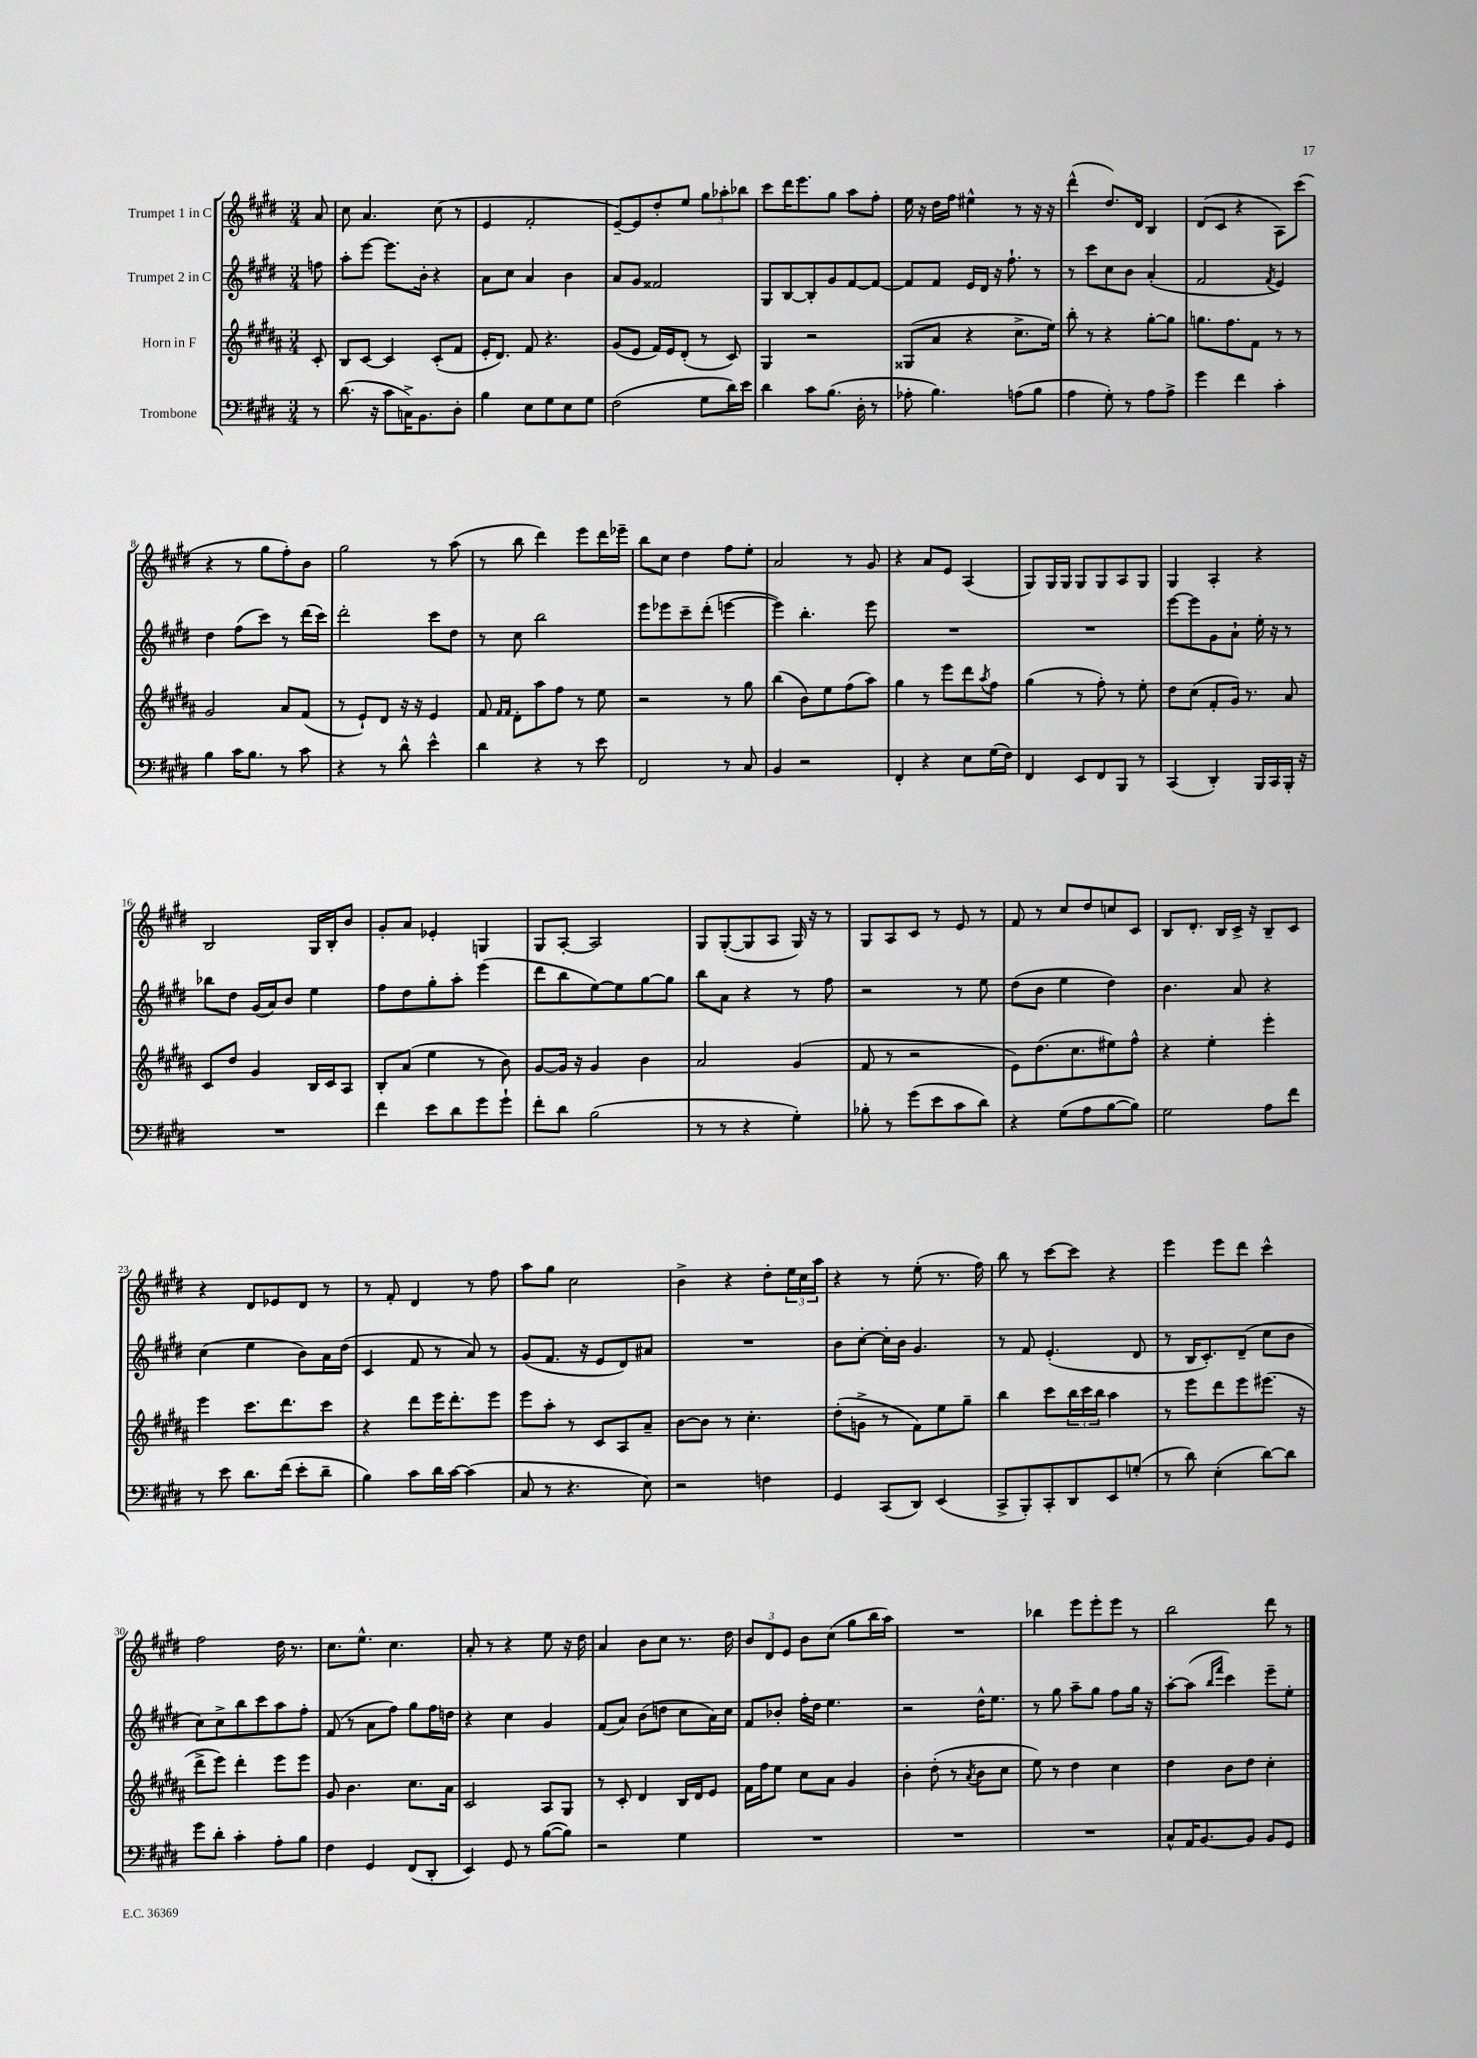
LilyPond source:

<<
\new StaffGroup <<
\new Staff = "s0" \with { instrumentName = "Trumpet 1 in C" } {
    \clef treble \key e \major \numericTimeSignature \time 3/4 \partial 8
    a'8 |
    cis''8 a'4. cis''8( r8 |
    e'4 fis'2-. |
    e'8~--) e'8 dis''8-. e''8 \tuplet 3/2 { gis''8 aes''8-. bes''8 } |
    cis'''8 dis'''16 e'''8. gis''8 a''8 fis''8-. |
    e''16 r16 dis''16 fis''16 eis''4-^ r8 r16 r16 |
    dis'''4-^( dis''8.) dis'16 b4 |
    dis'8( cis'8 r4 a8) cis'''8( |
    r4 r8 gis''8 fis''8-.) b'8 |
    gis''2 r8 a''8( |
    r8 b''8 dis'''4) e'''8 dis'''16 ees'''16-- |
    b''8 cis''8 dis''4 fis''8 e''8-. |
    a'2 r8 gis'8 |
    r4 a'8 e'8 a4( |
    gis8) gis16 gis16 gis8 gis8 a8 gis8 |
    gis4 a4-. r4 |
    b2 gis16 b16-. b'8 |
    gis'8-. a'8 ees'4-. g4 |
    gis8 a8~-. a2 |
    gis8 gis8~-.( gis8 a8 gis16) r16 r8 |
    gis8 a8 cis'8 r8 e'8 r8 |
    fis'8 r8 cis''8 dis''8 c''8 cis'8 |
    b8 dis'8.-. b16 cis'16-> r16 b8-- cis'8 |
    r4 dis'8 ees'8 dis'8 r8 |
    r8 fis'8-. dis'4 r8 fis''8 |
    a''8 gis''8 cis''2 |
    b'4-> r4 dis''8-. \tuplet 3/2 { e''16 cis''16 a''16 } |
    r4 r8 e''8-.( r8. fis''16) |
    b''8 r8 cis'''8~ cis'''8 r4 |
    e'''4 e'''8 dis'''8 cis'''4-^ |
    fis''2 dis''16 r8. |
    cis''8. e''8.-^ cis''4. |
    a'8-. r8 r4 e''8 r16 dis''16 |
    a'4 b'8 cis''8 r8. dis''16 |
    \tuplet 3/2 { b'8 dis'8 e'8 } b'8 cis''8( gis''8 b''16 a''16) |
    R2. |
    bes''4 e'''8 e'''8-. e'''8 r8 |
    b''2 dis'''8 r8 \bar "|." |
}
\new Staff = "s1" \with { instrumentName = "Trumpet 2 in C" } {
    \clef treble \key e \major \numericTimeSignature \time 3/4 \partial 8
    f''8 |
    a''8-. e'''8~ e'''8. b'16-. r4 |
    a'8 cis''8 a'4 b'4 |
    a'8 gis'8 fisis'2 |
    gis8 b8~ b8-. gis'8 fis'8~ fis'8~ |
    fis'8 fis'8 e'16 dis'16 r16 fis''8.-! r8 |
    r8 cis'''8 cis''8 b'8 a'4-.( |
    fis'2 \acciaccatura { fis'8 } e'4) |
    dis''4 fis''8( cis'''8) r8 dis'''16( cis'''16) |
    dis'''2-. cis'''8 dis''8 |
    r8 cis''8 b''2 |
    e'''8 ees'''8 cis'''8-- dis'''8-.( e'''4~ |
    e'''4) b''4.-. e'''8 |
    R2. |
    R2. |
    e'''8~ e'''8 gis'8 a'8-! e''16-. r16 r8 |
    bes''8 dis''8 gis'16( a'16) b'8 e''4 |
    fis''8 dis''8 gis''8-. a''8-. e'''4( |
    dis'''8 b''8 e''8~) e''8 gis''8~ gis''8 |
    b''8 a'8 r4 r8 fis''8 |
    r2 r8 e''8 |
    dis''8( b'8 e''4 dis''4) |
    b'4. a'8 r4 |
    cis''4( e''4 b'8) a'16 dis''16( |
    cis'4 fis'8 r8 a'8) r8 |
    gis'8( fis'8. r16 e'8 dis'8) ais'8 |
    R2. |
    b'8 cis''8~-. cis''16-. b'16 gis'4. |
    r8 fis'8 e'4.-.( dis'8 |
    r8 b16 cis'8.-.) dis'8--( cis''8 b'8 |
    cis''8) cis''8-> b''8 cis'''8 a''8 fis''8-. |
    fis'8( r8 a'8 fis''8) gis''8 fis''16 d''16 |
    r4 cis''4 gis'4 |
    fis'8( a'8) b'8( d''8 cis''8 a'16) cis''16 |
    fis'8 bes'8-. fis''16-. dis''16 e''4. |
    r2 dis''16-^ e''8. |
    r8 gis''8 a''8-- gis''8 fis''8 gis''16 r16 |
    a''8~-. a''8( \grace { b''16 fis'''16 } cis'''4) e'''8-- e''8-. \bar "|." |
}
\new Staff = "s2" \with { instrumentName = "Horn in F" } {
    \clef treble \key b \major \numericTimeSignature \time 3/4 \partial 8
    cis'8-. |
    b8 cis'8~ cis'4 cis'8-.( fis'8 |
    e'16-. dis'8.) fis'8 r4. |
    gis'8( e'8 fis'16) e'16 dis'8-.( r8 cis'8) |
    gis4 r2 |
    gisis8( ais'8 r4 cis''8.-> e''16) |
    b''8-. r8 r4 gis''8~-. gis''8 |
    g''8. fis''8. fis'8 r8 r8 |
    gis'2 ais'8 fis'8( |
    r8 e'8-!) dis'8 r16 r16 e'4 |
    fis'8 \grace { fis'16 fis'16 } dis'8-. ais''8 fis''8 r8 e''8 |
    r2 r8 gis''8 |
    b''4( b'8) e''8 fis''8( ais''8) |
    gis''4 r8 e'''8 dis'''8 \acciaccatura { ais''8 } fis''8 |
    gis''4( r8 fis''8-.) r8 e''8-. |
    dis''8 cis''8( fis'8-. gis'16) r8. ais'8 |
    cis'8 dis''8 gis'4 b16 cis'16 ais8 |
    b8-. ais'8( e''4 r8 b'8) |
    gis'8~ gis'16 r16 gis'4 b'4 |
    ais'2 gis'4( |
    fis'8 r8 r2 |
    e'8) dis''8.( cis''8. eis''8) fis''8-^ |
    r4 e''4-. e'''4-. |
    e'''4 cis'''8. dis'''8. cis'''8 |
    r4 dis'''8 e'''16 dis'''8.-. e'''8 |
    e'''8 ais''8-. r8 cis'8 ais8 ais'8-- |
    b'8~ b'8 r8 cis''4.-. |
    dis''8-.( g'8-> r8 fis'8) e''8 gis''8-- |
    b''4 cis'''8 \tuplet 3/2 { b''16 cis'''16 b''16 } ais''4 |
    r8 e'''8 dis'''8 e'''8 eis'''8.( r16 |
    dis'''8-> e'''8) dis'''4-. e'''8 e'''8 |
    gis'8 b'4. cis''8. ais'16 |
    cis'2 ais8 gis8 |
    r8 cis'8-. dis'4 b16 dis'16 e'8 |
    fis'16 fis''16 e''8 cis''8 ais'8 gis'4 |
    b'4-. dis''8-.( r8 \acciaccatura { ais'8 } b'8 cis''8 |
    e''8) r8 dis''4 cis''4 |
    dis''4 b'8 dis''8 cis''4-. \bar "|." |
}
\new Staff = "s3" \with { instrumentName = "Trombone" } {
    \clef bass \key e \major \numericTimeSignature \time 3/4 \partial 8
    r8 |
    dis'8.( r16 cis'8 c16->) b,8. dis8-. |
    b4 e8 gis8 e8 gis8 |
    fis2( gis8 dis'16) e'16 |
    dis'4 cis'8 b8.( dis16-. r8 |
    aes8-. b4.) a8( b8 |
    a4 gis8-.) r8 a8 a8-> |
    gis'4 fis'4 cis'4-. |
    b4 cis'16 b8. r8 cis'8 |
    r4 r8 dis'8-^ e'4-^ |
    dis'4 r4 r8 e'8 |
    fis,2 r8 cis8 |
    b,4 r2 |
    fis,4-. r4 e8 gis16( fis16) |
    fis,4 e,8 fis,8 b,,8 r8 |
    cis,4( dis,4-.) b,,16 cis,16 b,,16-. r16 |
    R2. |
    fis'4 e'8 dis'8 gis'8 gis'8-! |
    fis'8-. dis'8 b2( |
    r8 r8 r4 gis4-.) |
    bes8-. r8 gis'8( e'8 cis'8 dis'8) |
    r4 gis8( a8 b8~ b8) |
    gis2 a8 fis'8 |
    r8 e'8 dis'8. fis'16( e'8-. dis'8-- |
    b4) cis'8 dis'16 cis'16~ cis'4( |
    cis8 r8 r4. e8) |
    r2 f4 |
    gis,4 cis,8( dis,8) e,4( |
    cis,8-> b,,8-.) cis,8-. dis,8 e,8 g8-.( |
    r8 dis'8) e4-.( dis'8~) dis'8 |
    gis'8 dis'8-. cis'4-. a8-. b8 |
    fis4 gis,4 fis,8( dis,8-. |
    e,4) gis,8 r8 b8~( b8) |
    r2 gis4 |
    R2. |
    R2. |
    R2. |
    cis8-^ a,16 b,8.~ b,8 b,8 gis,8 \bar "|." |
}
>>
>>
